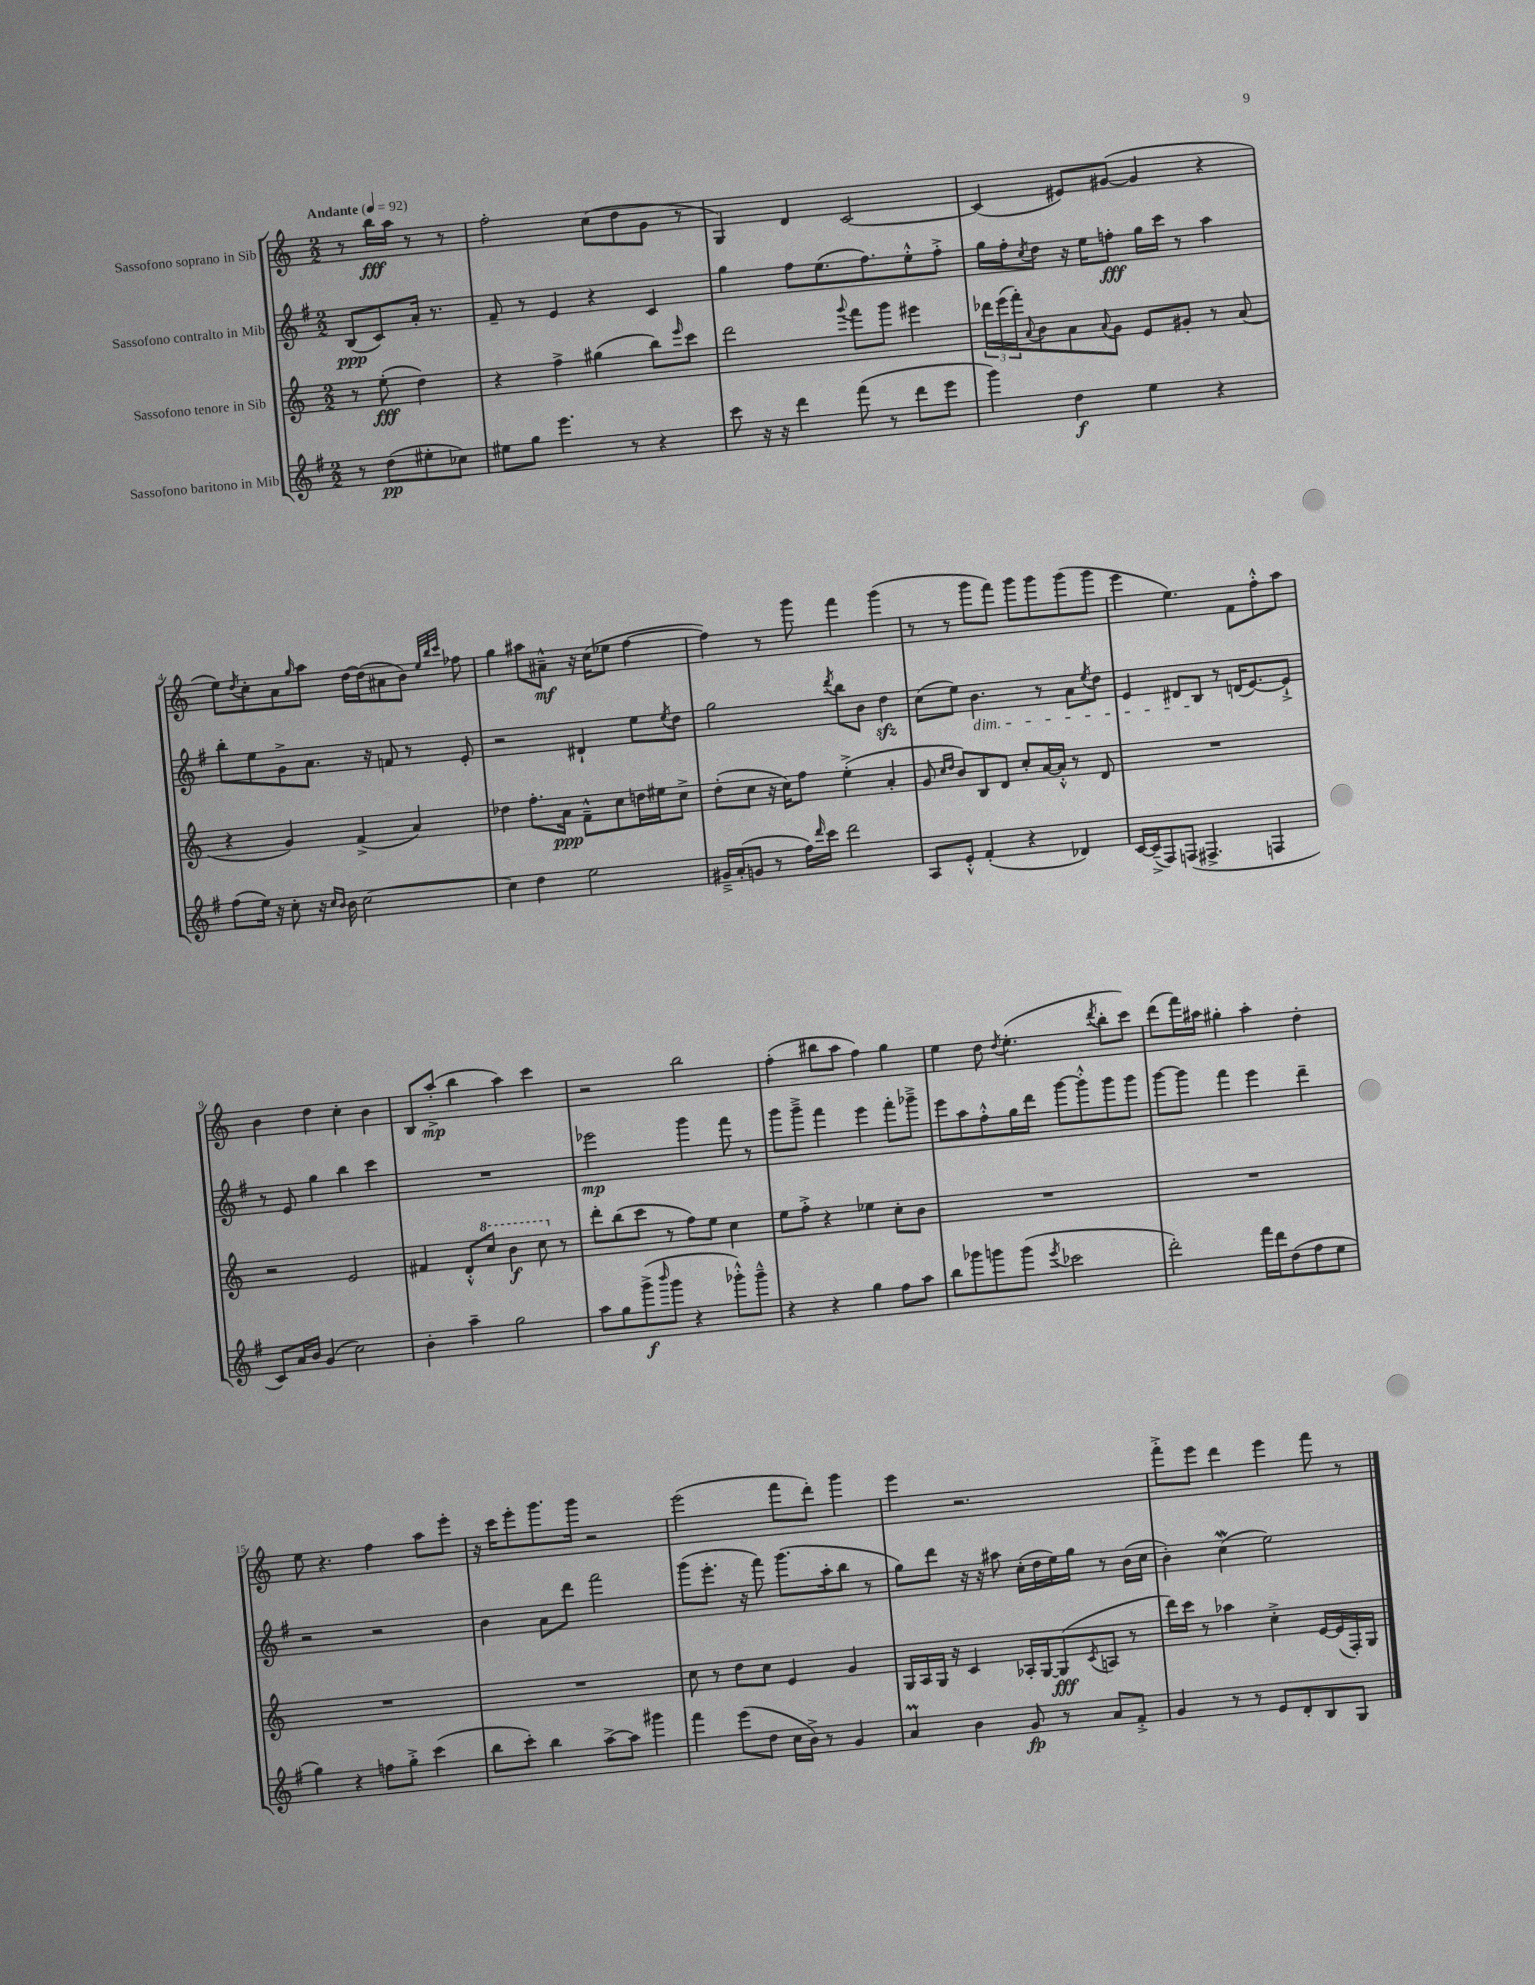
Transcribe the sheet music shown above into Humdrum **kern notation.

**kern	**kern	**kern	**kern
*staff4	*staff3	*staff2	*staff1
*clefG2	*clefG2	*clefG2	*clefG2
*k[f#]	*k[]	*k[f#]	*k[]
*M2/2	*M2/2	*M2/2	*M2/2
*MM92	*MM92	*MM92	*MM92
8r	8r	(8B	8r
(8dd	(8ee'	8c)	16bb
.	.	.	16aa
8ee#'	4dd)	16a'	8r
.	.	8.r	.
8cc-)	.	.	8r
=	=	=	=
8ee#	4r	8f#~	2ff'
8gg	.	8r	.
4.eee	4ff^	4e	.
.	(4gg#	4r	(8cc
8r	.	.	8dd
4r	8bb)	4c	8g
.	16qqeee	.	.
.	8ccc	.	8r
=	=	=	=
8ccc	2ddd	4gg	4G)
16r	.	.	.
16r	.	.	.
4ddd	.	8ff#	4d
.	.	(8.ee	.
.	8qqggg	.	.
(8fff#	8fff	.	[2c
.	.	8.ff#)	.
8r	8ggg	.	.
8ddd	4eee#	8ee'^^	.
8eee	.	8ff#'^	.
=	=	=	=
4ggg)	24ddd-	16gg	(4c]
.	(24eee	.	.
.	.	16ff#'	.
.	24fff')	.	.
.	8qqa	8qcc	.
.	8b	8dd	.
4dd	8a	16r	8e#)
.	.	16ee	.
.	8qqa	.	.
.	8g	8ff'	([8g#
4ee	8e	16gg	4g#]
.	.	16ccc	.
.	8g#'	8r	.
4r	8r	4aa	4r
.	(8a	.	.
=	=	=	=
(8ff#	4r	8bb'	8ee)
.	.	.	8qdd
16ee)	.	8ee	8cc'
16r	.	.	.
8cc'	4g)	8g^	8a
.	.	.	16qqgg
16r	.	8.a	8aa
16qqcc	.	.	.
16qqb	.	.	.
16b	.	.	.
[2cc	(4f^	.	[16dd
.	.	16r	(16dd]
.	.	8f	8a#
.	4a)	8r	8b)
.	.	.	32qqee
.	.	.	32qqbb
.	.	.	32qqccc
.	.	8e'	8ff-
=	=	=	=
4cc]	4dd-	2r	4gg
4dd	8.ff'	.	8aa#
.	.	.	8a#~^^
.	16a	.	.
2ee	8f~^^	4d#`	16r
.	.	.	(16cc
.	8cc	.	8ee-
.	16dd	8ee	[4ff
.	16ee#	.	.
.	.	8qee	.
.	8cc^	8dd	.
=	=	=	=
16g#~^	(8dd'	2gg	4ff])
(16a'	.	.	.
8g	8cc	.	.
8r	16r	.	8r
.	16cc)	.	.
16ff#)	8ff	.	8ggg
16qqddd	.	.	.
16ccc	.	.	.
.	.	8qddd	.
2ddd	(4ee'^	8bb	4fff
.	.	8b	.
.	4a'	4dd	(4ggg
=	=	=	=
8A	8g	(8cc	8r
.	16qqcc	.	.
.	16qqdd	.	.
8e'^^	8b)	8ee)	8r
(4f#'	8B	4.b	8ggg
.	8d	.	8fff)
4r	8cc'	.	8ggg
.	[16a	8r	8ggg
.	16a'^^]	.	.
4d-)	8r	8a	(8ggg
.	.	8qee	.
.	8d	8dd	8ggg
=	=	=	=
[16c	1r	4e	4eee
(16c~^]	.	.	.
8F#)	.	.	.
(8F	.	8d#	4.ee)
4.F#^	.	8B	.
.	.	8r	.
.	.	(16d	8f
.	.	[8.e)	.
4F	.	.	8ff'^^
.	.	8e`^]	8aa
=	=	=	=
8c)	2r	8r	4b
16a	.	8e	.
16b	.	.	.
(4g	.	4gg	4dd
2cc)	2e	4bb	4cc'
.	.	4ccc	4b
=	=	=	=
4b'	4f#	1r	8B
.	.	.	(8aa'^
4aa~	8d'^^	.	4bb
.	8ccc	.	.
2gg	4bb	.	4aa)
.	8ccc	.	4ccc
.	8r	.	.
=	=	=	=
8aa	8ddd'	2eee-	2r
8gg	(8bb	.	.
(8ggg^	8ccc	.	.
16qqbbb	.	.	.
8ggg	8r	.	.
4r	8ff)	4ggg	2bb
.	8ee	.	.
8ggg-'^^)	4cc	8fff#	.
8ggg-~^^	.	8r	.
=	=	=	=
4r	8ee	8ggg	(4ff'
.	8ff'^	8ggg~^	.
4r	4r	4fff#	8bb#
.	.	.	8aa
4gg	4ee-	4eee	4ff)
8ff#	8cc'	8fff#'	4gg
8aa	8b	8ggg-~^	.
=	=	=	=
8bb	1r	8eee	4ee
8ggg-	.	8aa	.
8ggg	.	8ff#'^^	8dd
.	.	.	8qdd
(8ggg	.	16gg	(4.ee'
.	.	16ddd	.
8qeee	.	.	.
2ccc-	.	[8ggg	.
.	.	8ggg'^^]	.
.	.	.	8qddd
.	.	8ggg	8bb'
.	.	8ggg	8ccc)
=	=	=	=
2ddd')	1r	[8ggg	(8ddd
.	.	8ggg]	16fff)
.	.	.	16aa#
.	.	4fff#	4gg#'
16fff#	.	4eee	4aa#'
16ddd	.	.	.
(8dd	.	.	.
8ff#	.	4ddd~	4dd'
8ee	.	.	.
=	=	=	=
4gg)	1r	2r	8ee
.	.	.	4.r
4r	.	.	.
8ff	.	2r	4ff
8gg'^	.	.	.
(4ccc	.	.	8aa
.	.	.	8eee'
=	=	=	=
8bb	1r	4b	16r
.	.	.	16ccc
8ccc')	.	.	8eee'
4bb	.	8a	8.ggg
.	.	8ddd	.
.	.	.	16ggg
[8aa^	.	2fff#	2r
8aa]	.	.	.
4ggg#	.	.	.
=	=	=	=
4fff#	8cc	(8ggg	(2eee
.	8r	8.eee'	.
(8eee	8dd	.	.
.	.	16r	.
8dd	8cc	8fff#)	.
16cc	4e	(8.ggg	8fff
16b^)	.	.	.
8r	.	.	8ddd')
.	.	16aa'	.
4g	4g	8bb	4ggg
.	.	8r	.
=	=	=	=
4a	16G	8gg)	4eee
.	16A	.	.
.	16G	8ddd	.
.	16r	.	.
4b	4c	16r	2.r
.	.	16r	.
.	.	8aa#	.
8g	16A-'	(16cc'	.
.	[16G	16dd	.
8r	(8G]	16ee)	.
.	.	16gg	.
.	8qc	.	.
8a	8A	8r	.
8f#'^	8r	(16b	.
.	.	16cc	.
=	=	=	=
4g	16ddd)	4b')	8fff'^
.	16ccc	.	.
.	8r	.	8eee
8r	4aa-	(4cc	4ddd
8r	.	.	.
8e	4cc'^	2ee)	4eee
8d'	.	.	.
8B	[16e	.	8fff
.	(16e]	.	.
8G	16F')	.	8r
.	16G	.	.
==	==	==	==
*-	*-	*-	*-
